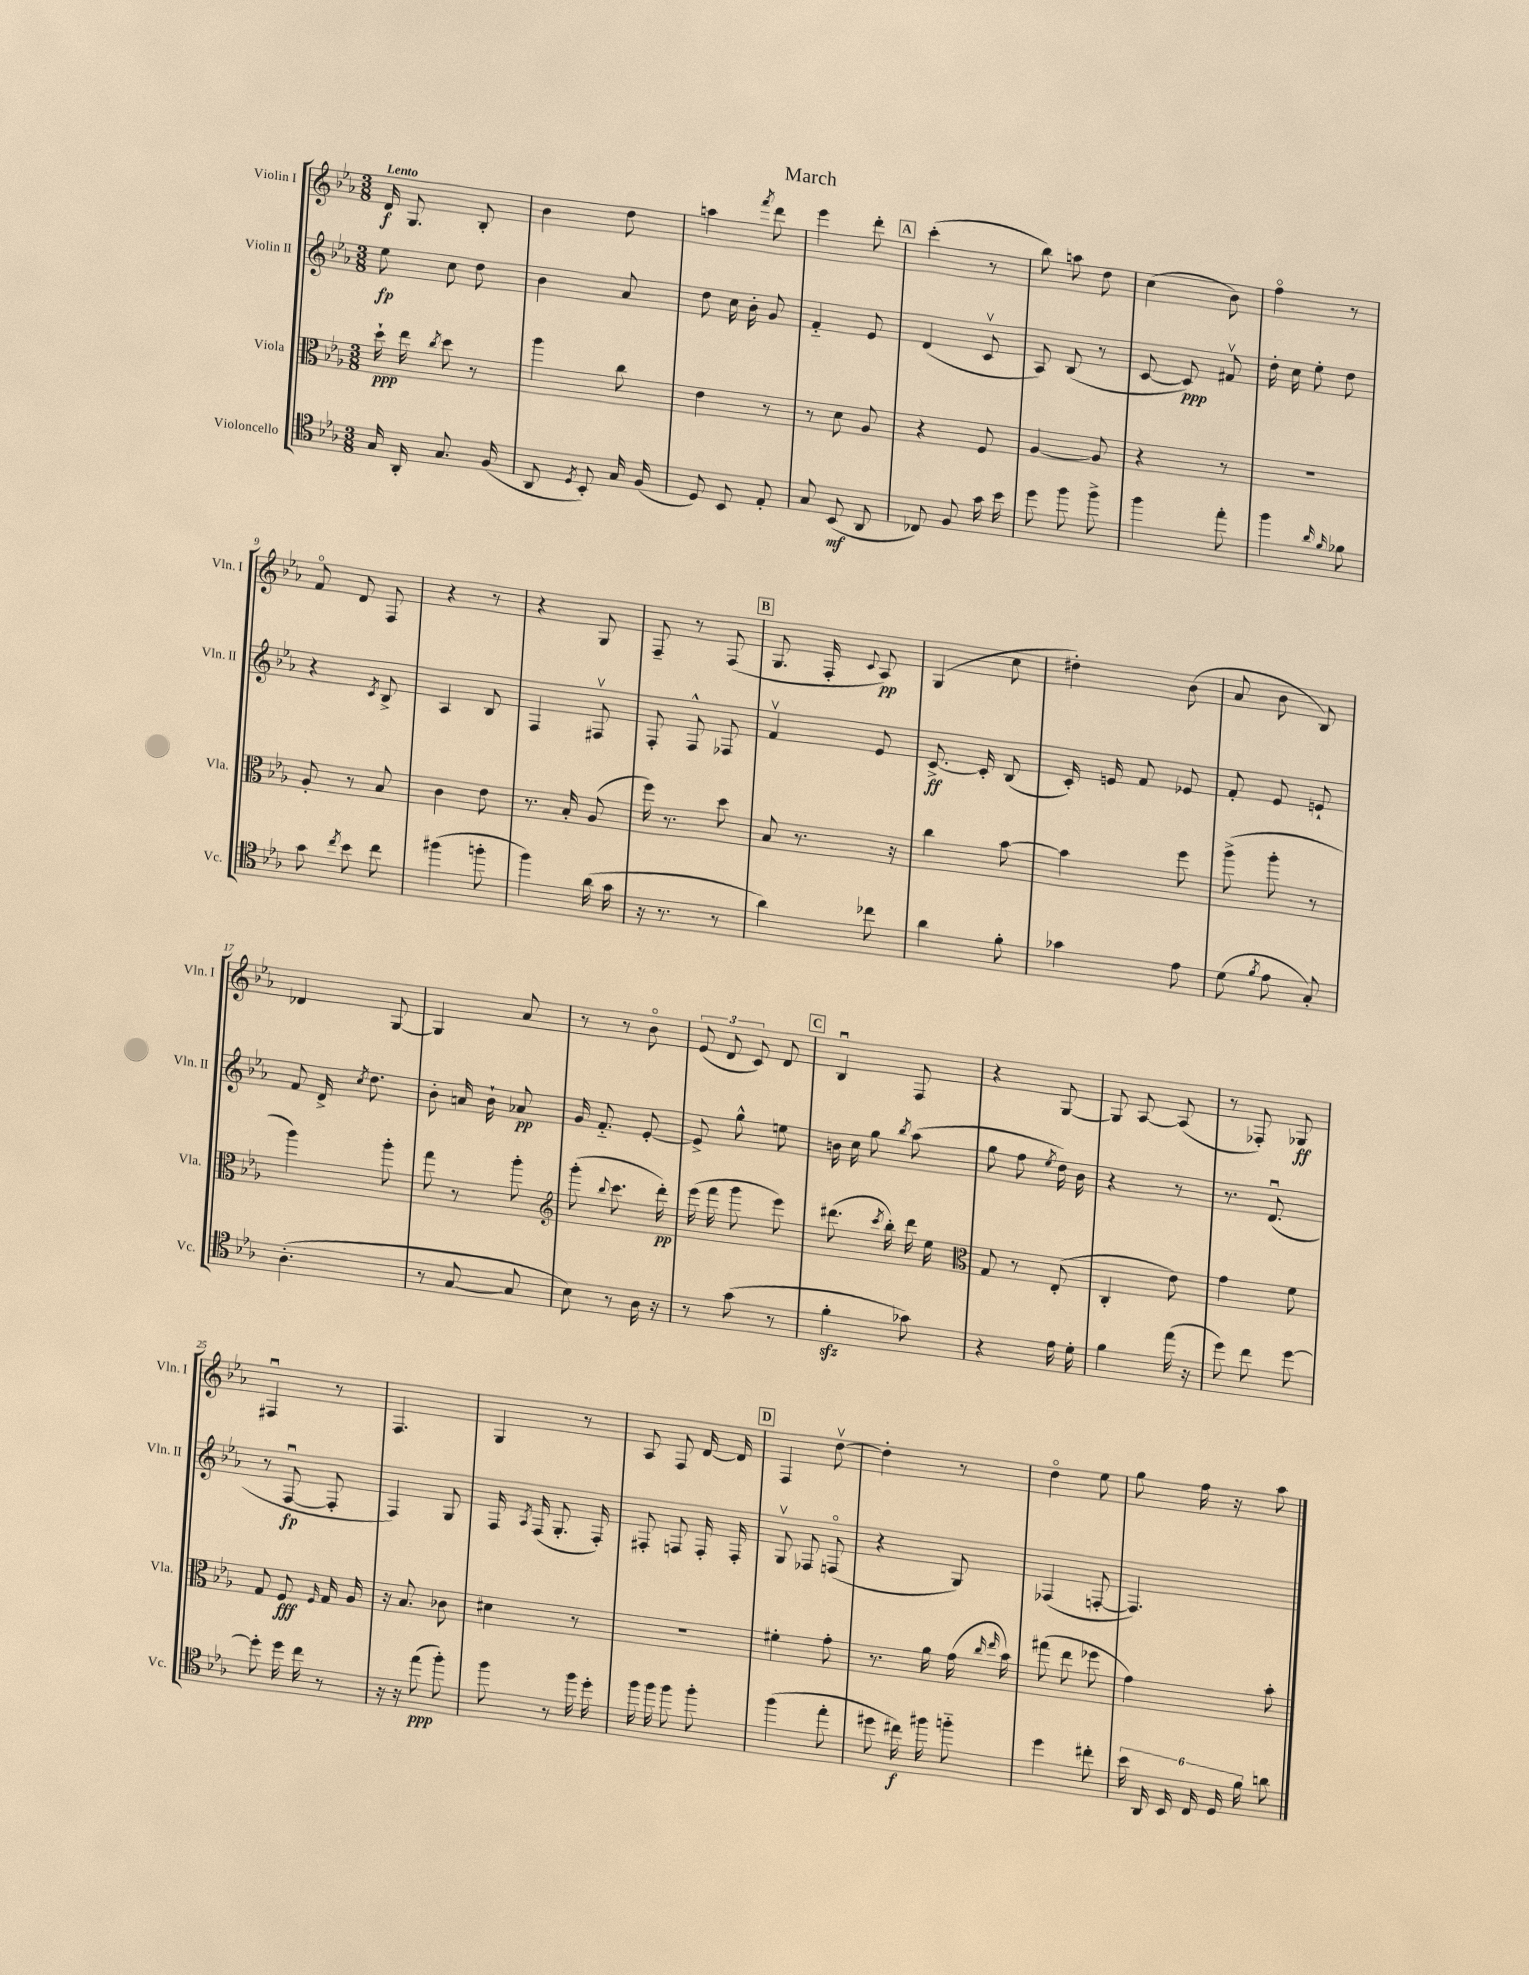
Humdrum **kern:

**kern	**kern	**kern	**kern
*staff4	*staff3	*staff2	*staff1
*clefC4	*clefC3	*clefG2	*clefG2
*k[b-e-a-]	*k[b-e-a-]	*k[b-e-a-]	*k[b-e-a-]
*M3/8	*M3/8	*M3/8	*M3/8
16G	16dd`	8ee-	16d
16AA-'	16ee-	.	8.G
.	8qcc	.	.
8.G	8dd	8cc	.
.	8r	8dd	8B-'
(16F	.	.	.
=	=	=	=
8AA-	4aa-	4b-	4b-
8qD	.	.	.
8BB-')	.	.	.
16G	8cc	8a-	8dd
(16F	.	.	.
=	=	=	=
8D)	4e-	8dd	4aa
8BB-	.	16cc	.
.	.	16b-'	.
.	.	.	8qfff
8E-'	8r	8g	8ddd
=	=	=	=
8G	8r	4f'~	4eee-
(8BB-	8d	.	.
8AA-	8A-	8e-	8ddd'
=	=	=	=
8C-)	4r	(4d	(4ccc'
8F	.	.	.
16g	8F	8cv	8r
16b-	.	.	.
=	=	=	=
8dd	[4A-	8A-)	8bb-)
8ff	.	(8B-	8aa
8ff^	8A-]	8r	8dd
=	=	=	=
4ff	4r	[8c	(4cc
.	.	8c])	.
8ee-'	8r	8f#v	8b-)
=	=	=	=
4ff	4.r	16dd'	4ffo
.	.	16cc	.
.	.	8ee-'	.
16qqa-	.	.	.
16qqf	.	.	.
8f-	.	8dd	8r
=	=	=	=
8g	8A-'	4r	8fo
8qcc	.	.	.
8b-	8r	.	8d
.	.	8qc	.
8cc	8B-	8B-^	8F
=	=	=	=
(4ff#	4c	4A-	4r
8ff'	8e-	8B-	8r
=	=	=	=
4ff)	8.r	4F	4r
.	16B-'	.	.
(16a-	(8A-	8F#v	8G
16g	.	.	.
=	=	=	=
16r	16ff)	8F'	8F~
8.r	8.r	.	.
.	.	8F^^	8r
8r	8dd	8F-	(8F
=	=	=	=
4a-)	8B-	4fv	8.G
.	8.r	.	.
.	.	.	16F'
.	.	.	8qqc
8cc-	.	8e-	8A-)
.	16r	.	.
=	=	=	=
4a-	4cc	[8.c^	(4G
.	.	16c']	.
8f'	[8b-	(8B-	8cc
=	=	=	=
4g-	4b-]	16c')	4dd#')
.	.	16e	.
.	.	8f	.
8e-	8ff	8e-	(8b-
=	=	=	=
(8d	(8aa-^	8f'	8a-
8qf	.	.	.
8e-	8aa-'	8e-	8b-
8G')	8r	8e`	8B-)
=	=	=	=
(4.A-'	4aa-)	8f	4d-
.	.	16d^	.
.	.	8qcc	.
.	.	8.dd	.
.	8aa-'	.	[8G
=	=	=	=
8r	8gg	8b-'	4G]
[8G	8r	16a	.
.	.	16b-`	.
8G]	8aa-'	8a-	8a-
=	=	=	=
*	*clefG2	*	*
8B-)	(8ggg'	16g	8r
.	.	8.f'~	.
.	8qqbb-	.	.
8r	8.ccc	.	8r
16A-	.	[8e-'	8b-o
16r	16ddd')	.	.
=	=	=	=
8r	(16eee-	8e-^]	(12e-
.	16fff	.	.
.	.	.	12d
(8g	8ggg	8gg^^	.
.	.	.	12c)
8r	8eee-)	8ee	8d
=	=	=	=
4f'	(8.ddd#	16b	4B-u
.	.	16cc	.
.	.	8gg	.
.	8qccc	.	.
.	16bb-')	.	.
.	.	8qbb-	.
8g-)	16ddd#	(8aa-	8F
.	16ee-	.	.
=	=	=	=
*	*clefC3	*	*
4r	8G	8gg	4r
.	8r	8ff	.
.	.	8qee-	.
16e-	(8E-'	16dd)	[8G
16d'	.	16b-	.
=	=	=	=
4f	4C'	4r	8G]
.	.	.	[8A-
(16ee-	8e-)	8r	(8A-]
16r	.	.	.
=	=	=	=
8dd)	4g	8.r	8r
8cc	.	.	8F-')
.	.	(8.du	.
[8dd	8f	.	8G-
=	=	=	=
8dd']	8G	8r	4F#u
16dd	8F	[8Fu	.
16cc	.	.	.
.	16qqF	.	.
8r	16G	8F']	8r
.	16A-	.	.
=	=	=	=
16r	16r	4F)	4.F
16r	8.B-	.	.
(8ee-	.	.	.
8ff')	8c-	8G	.
=	=	=	=
8ff	4d#	16F	4G
.	.	8qA-	.
.	.	(16F	.
8r	.	8.G'	.
16ff	8r	.	8r
16dd'	.	16F')	.
=	=	=	=
16ff	4.r	8F#'	8A-
16ff	.	.	.
8ff	.	8F	8F
8ff'	.	16F'	[16d
.	.	16F'	16d]
=	=	=	=
(4ff	4f#'	8Gv	4F
.	.	8F-	.
8ee-'	8g'	(8Fo	[8ddv
=	=	=	=
8dd#	8.r	4r	4dd']
16cc#)	.	.	.
16ff#	16a-	.	.
8ff'~	(16g	8G)	8r
.	16qqcc	.	.
.	16qqee-	.	.
.	16b-)	.	.
=	=	=	=
4dd	(8gg#	(4F-	4ddo
.	8ee-	.	.
8cc#'	8ff-	[8F'	8ee-
=	=	=	=
24b-	4g)	4.F])	8gg
24AA-	.	.	.
24BB-	.	.	.
24C	.	.	16ff
24D	.	.	.
.	.	.	16r
24f	.	.	.
8a	8b-'	.	8aa-
==	==	==	==
*-	*-	*-	*-
